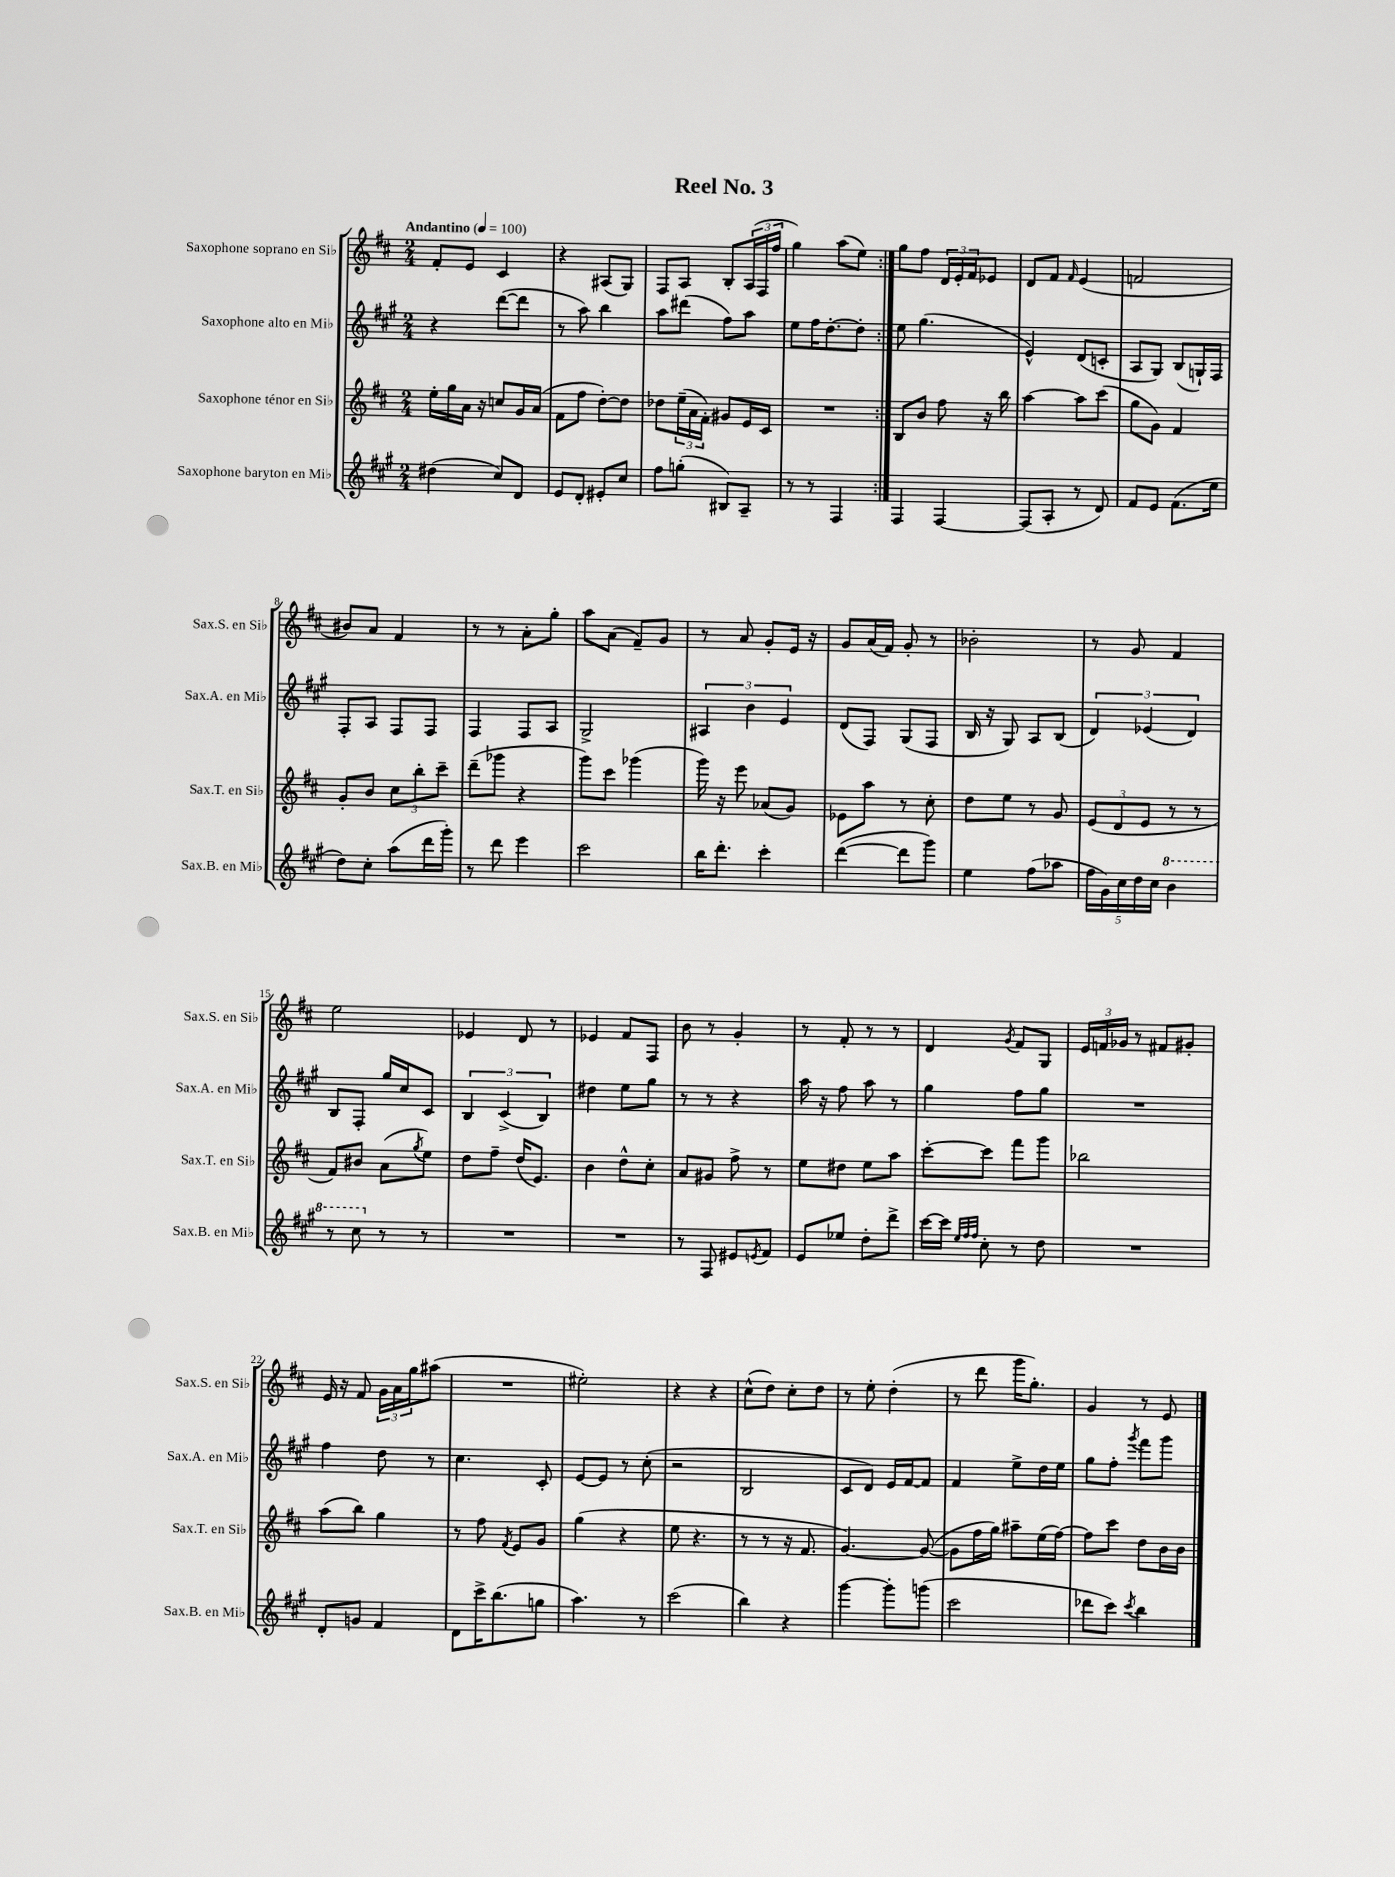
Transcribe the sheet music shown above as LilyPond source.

\header { title = "Reel No. 3" }
<<
\new StaffGroup <<
\new Staff = "s0" \with { instrumentName = "Saxophone soprano en Sib" shortInstrumentName = "Sax.S. en Sib" } {
    \clef treble \key d \major \numericTimeSignature \time 2/4 \tempo "Andantino" 4 = 100
    \repeat volta 2 { fis'8-. e'8 cis'4 |
    r4 ais8( g8) |
    fis8 a8 b8-. \tuplet 3/2 { a16( fis16 fis''16 } |
    g''4) a''8( e''8) | }
    g''8 fis''8 \tuplet 3/2 { d'16 e'16-. fis'16 } ees'8 |
    d'8 fis'8 \grace { fis'16 } e'4( |
    f'2 |
    bis'8) a'8 fis'4 |
    r8 r8 a'8-. g''8-. |
    a''8 a'8( fis'8--) g'8 |
    r8 a'8 g'8-. e'16 r16 |
    g'8 a'16( fis'16) g'8-. r8 |
    bes'2-. |
    r8 g'8 fis'4 |
    e''2 |
    ees'4 d'8 r8 |
    ees'4 fis'8 fis8 |
    b'8 r8 g'4-. |
    r8 fis'8-. r8 r8 |
    d'4 \acciaccatura { g'8 } fis'8 g8 |
    \tuplet 3/2 { e'16 f'16 ges'16 } r8 fis'8 gis'8-. |
    e'16 r16 fis'8 \tuplet 3/2 { g'16 a'16 g''16 } ais''8( |
    R2 |
    eis''2-.) |
    r4 r4 |
    cis''8-^( d''8) cis''8-. d''8 |
    r8 e''8-. d''4-.( |
    r8 d'''8 g'''16 g''8.-.) |
    g'4 r8 e'8 \bar "|." |
}
\new Staff = "s1" \with { instrumentName = "Saxophone alto en Mib" shortInstrumentName = "Sax.A. en Mib" } {
    \clef treble \key a \major \numericTimeSignature \time 2/4
    \repeat volta 2 { r4 d'''8~( d'''8 |
    r8 a''8) b''4 |
    a''8 dis'''8( fis''8) a''8 |
    e''8 fis''16 d''8.~-. d''8-. | }
    e''8 gis''4.( |
    e'4-^) d'8( c'8-. |
    a8 gis8) b8( g16-!) fis16 |
    fis8-. a8 fis8 fis8 |
    fis4 fis8 a8 |
    gis2-> |
    \tuplet 3/2 { ais4 b'4 e'4 } |
    d'8( fis8) gis8( fis8 |
    b16 r16 gis8) a8 b8( |
    \tuplet 3/2 { d'4) ees'4( d'4) } |
    b8 fis8-. gis''16 cis''16 cis'8 |
    \tuplet 3/2 { b4 cis'4->( b4) } |
    dis''4 e''8 gis''8 |
    r8 r8 r4 |
    a''16 r16 fis''8 a''8 r8 |
    gis''4 fis''8 gis''8 |
    R2 |
    fis''4 d''8 r8 |
    cis''4. cis'8-. |
    e'8~ e'8 r8 cis''8-.( |
    r2 |
    b2 |
    cis'8 d'8) e'16 fis'16~ fis'8 |
    fis'4 e''8-> d''16 e''16 |
    gis''8 fis''8-. \acciaccatura { gis'''8 } fis'''8 gis'''8 \bar "|." |
}
\new Staff = "s2" \with { instrumentName = "Saxophone ténor en Sib" shortInstrumentName = "Sax.T. en Sib" } {
    \clef treble \key d \major \numericTimeSignature \time 2/4
    \repeat volta 2 { e''16-. g''16 a'16 r16 c''8 g'16 a'16( |
    fis'8 fis''8 d''8~-.) d''8 |
    des''8 \tuplet 3/2 { e''16--( a'16 fis'16-.) } gis'8 e'16 cis'16 |
    R2 | }
    b8 b'8 fis''8 r16 b''16 |
    a''4~ a''8 cis'''8( |
    g''8 g'8) fis'4 |
    g'8-. b'8 \tuplet 3/2 { cis''8 b''8-. cis'''8-- } |
    d'''8--( ges'''8 r4 |
    g'''8) cis'''8 ges'''4( |
    g'''16) r16 e'''8 aes'8( g'8) |
    ees'8 a''8 r8 cis''8-. |
    d''8 e''8 r8 g'8 |
    \tuplet 3/2 { e'8( d'8 e'8 } r8 r8 |
    fis'8) bis'8 a'8( \acciaccatura { g''8 } e''8) |
    d''8 fis''8-- d''16( e'8.) |
    b'4 d''8-^ cis''8-. |
    a'8 gis'8 fis''8-> r8 |
    e''8 dis''8 e''8 a''8 |
    cis'''8~-. cis'''8 fis'''8 g'''8 |
    bes''2 |
    a''8( b''8) g''4 |
    r8 fis''8 \acciaccatura { fis'8 } e'8 g'8 |
    g''4( r4 |
    e''8 r4. |
    r8 r8 r16 fis'8. |
    g'4.~) g'8~( |
    g'8 fis''16 g''16) ais''8-- e''16( fis''16~) |
    fis''8 cis'''8 d''8 b'16 b'16 \bar "|." |
}
\new Staff = "s3" \with { instrumentName = "Saxophone baryton en Mib" shortInstrumentName = "Sax.B. en Mib" } {
    \clef treble \key a \major \numericTimeSignature \time 2/4
    \repeat volta 2 { dis''4( cis''8) d'8 |
    e'8 d'8-. eis'8-. cis''8 |
    fis''8 g''8-.( bis8) a8-- |
    r8 r8 fis4 | }
    fis4 fis4~ |
    fis8( a8-. r8 d'8) |
    fis'8 e'8 fis'8.( e''16 |
    d''8) cis''8-. a''8( d'''16 gis'''16-.) |
    r8 d'''8 e'''4 |
    cis'''2 |
    b''16 d'''8.-. cis'''4-. |
    d'''4~( d'''8 gis'''8) |
    e''4 fis''8( aes''8 |
    \tuplet 5/4 { fis''16 gis'16) cis''16 d''16 cis''16 } \ottava #1 b''4 |
    r8 cis'''8 \ottava #0 r8 r8 |
    R2 |
    R2 |
    r8 fis8 eis'8 \acciaccatura { e'8 } fis'8 |
    e'8 ees''8 d''8-. d'''8-> |
    cis'''16~ cis'''16 \grace { e''32 fis''32 fis''32 } cis''8-. r8 d''8 |
    R2 |
    d'8-. g'8 fis'4 |
    d'8 cis'''16-> b''8.( g''8 |
    a''4.) r8 |
    cis'''2( |
    b''4) r4 |
    gis'''4~ gis'''8-. g'''8( |
    cis'''2 |
    des'''8 cis'''8) \acciaccatura { cis'''8 } b''4 \bar "|." |
}
>>
>>
